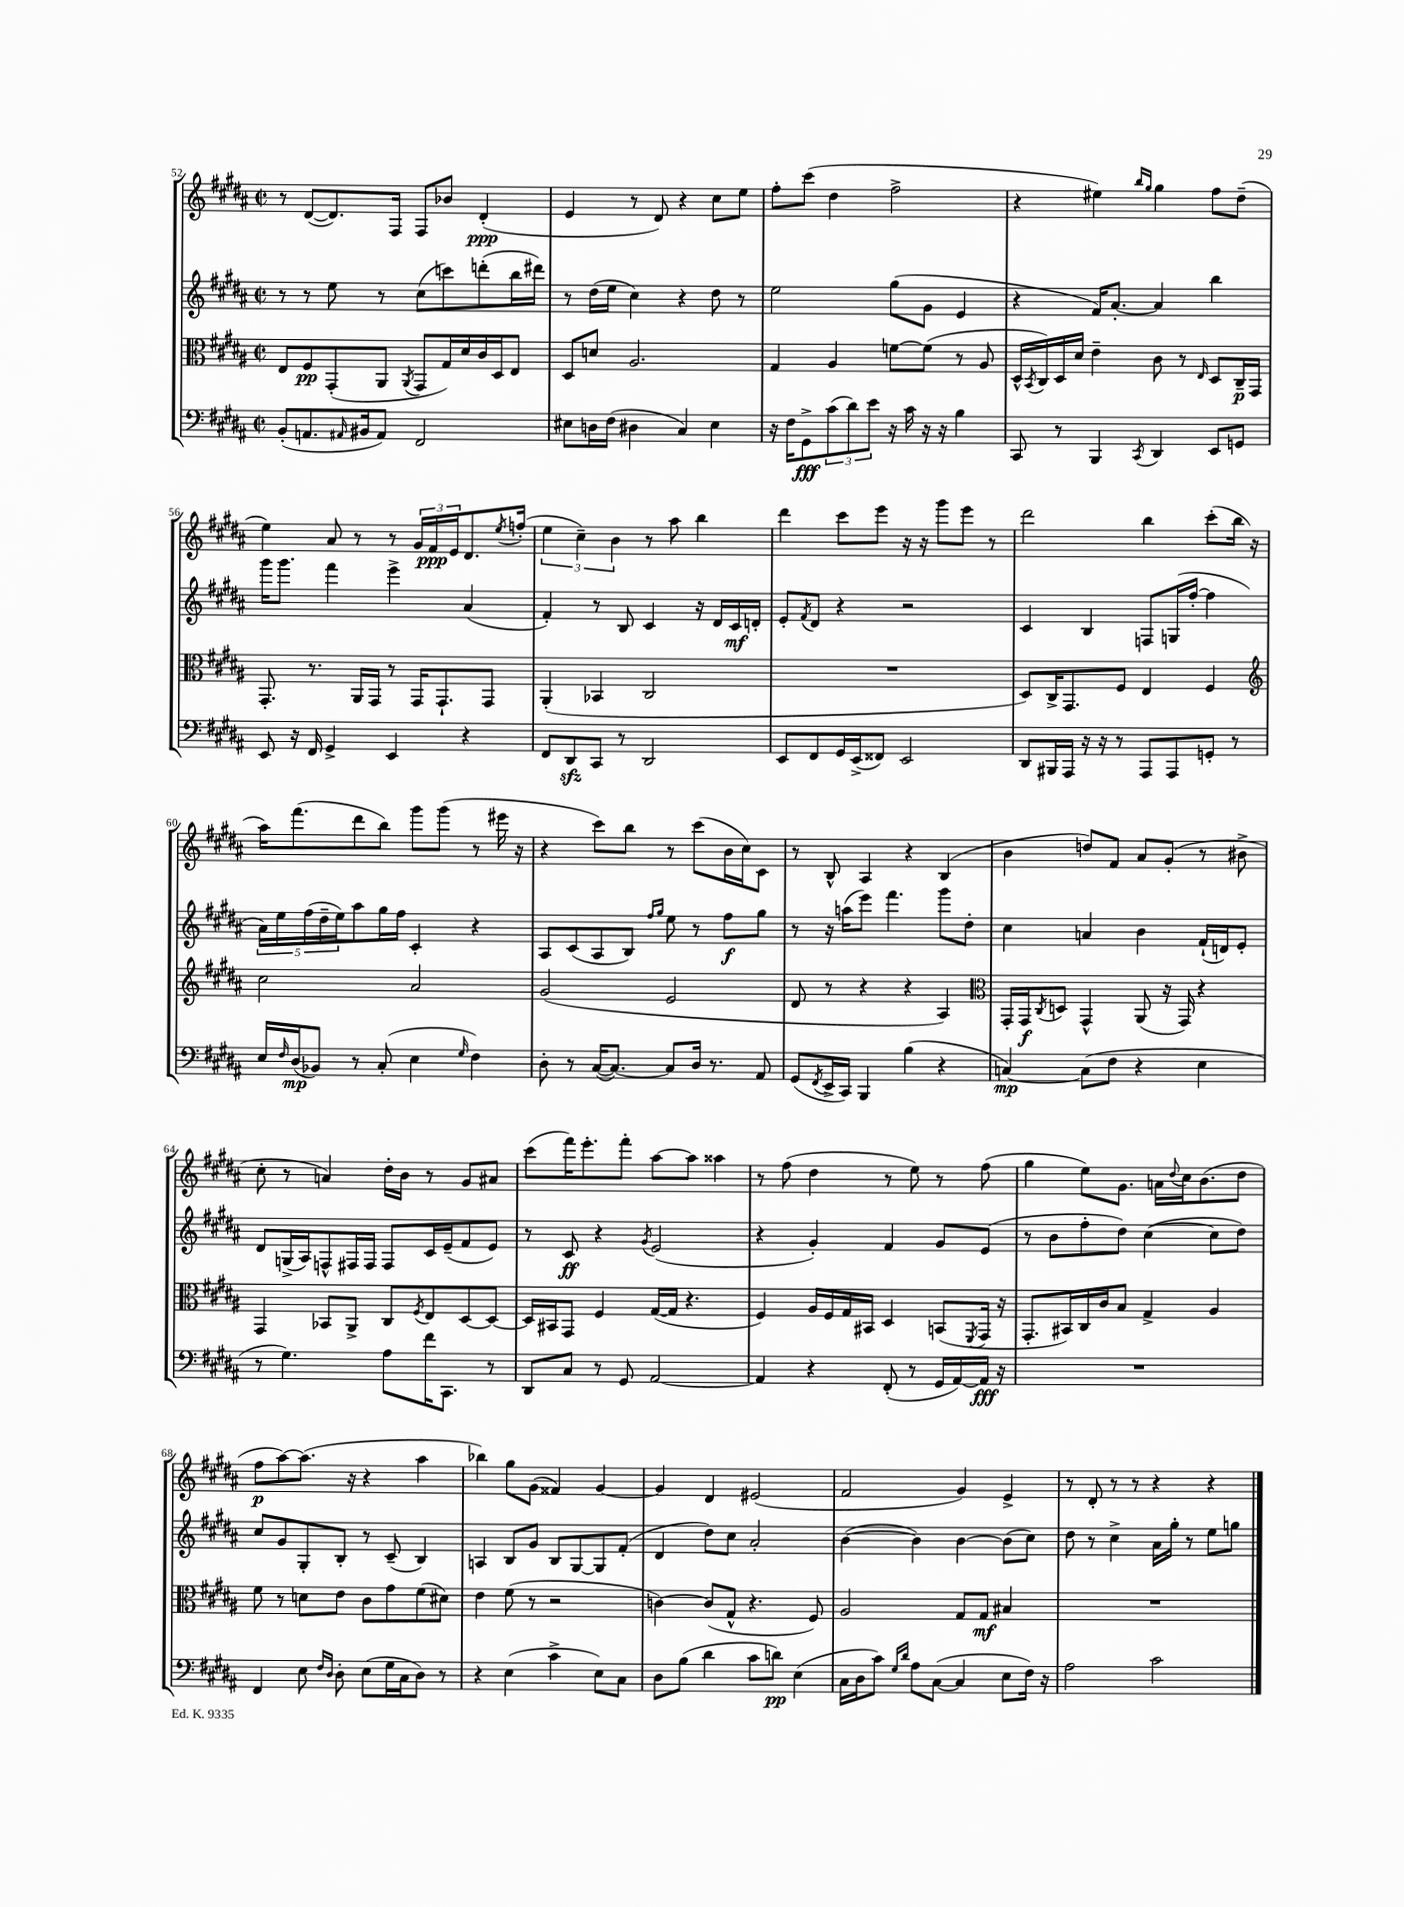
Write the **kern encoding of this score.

**kern	**kern	**kern	**kern
*staff4	*staff3	*staff2	*staff1
*clefF4	*clefC3	*clefG2	*clefG2
*k[f#c#g#d#a#]	*k[f#c#g#d#a#]	*k[f#c#g#d#a#]	*k[f#c#g#d#a#]
*M2/2	*M2/2	*M2/2	*M2/2
*met(c|)	*met(c|)	*met(c|)	*met(c|)
(8BB'	8E	8r	8r
8.AA	8F#	8r	([8d#
.	(8GG#'	8ee	8.d#])
16qqAA#	.	.	.
16BB#	.	.	.
8AA#)	8AA#	8r	.
.	.	.	16F#
.	8qAA#	.	.
2FF#	8GG#	(8cc#	8F#
.	16G#)	8ccc)	8b-
.	16d#	.	.
.	16c#	(8ddd'	(4d#'
.	16D#	.	.
.	8E	16bb	.
.	.	16ddd#)	.
=	=	=	=
8E#	8D#	8r	4e
16D	8d	(16dd#	.
(16F#	.	16ee	.
4D#	2.A#	4cc#)	8r
.	.	.	8d#)
4C#)	.	4r	4r
4E#	.	8dd#	8cc#
.	.	8r	8ee
=	=	=	=
16r	4G#	2ee	8ff#'
16F#	.	.	.
8GG#^	.	.	(8ccc#
(12c#	4A#	.	4dd#
12d#)	.	.	.
12e	.	.	.
16r	[8f	(8gg#	2ff#^
16c#	.	.	.
16r	(8f]	8g#	.
16r	.	.	.
4B	8r	4e	.
.	8A#	.	.
=	=	=	=
8CC#	16D#^^	4r	4r
.	8qBB	.	.
.	16C#)	.	.
8r	16D#	.	.
.	16d#	.	.
4BBB	4e~	16f#)	4ee#)
.	.	[8.a#'	.
.	.	.	16qqbb
8qCC#	.	.	16qqgg#
4DD#	8c#	4a#]	4gg#
.	8r	.	.
.	16qqE	.	.
8EE	8D#	4bb	8ff#
8GG	16C#~	.	(8dd#~
.	16GG#	.	.
=	=	=	=
8EE	8.GG#'	16ggg#	4ee)
.	.	8.ggg#	.
16r	.	.	.
16FF#	8.r	.	.
4GG#^	.	4fff#	8a#
.	16AA#	.	8r
.	16GG#	.	.
4EE	8r	4eee^	8r
.	16GG#	.	24g#
.	.	.	24f#
.	8.GG#`	.	.
.	.	.	24e
4r	.	(4a#	8.d#
.	8GG#	.	.
.	.	.	8qee
.	.	.	(16ff'
=	=	=	=
8FF#	(4AA#'	4f#')	6ee
8DD#	.	.	.
.	.	.	6cc#~)
8CC#	4BB-	8r	.
.	.	.	6b
8r	.	8B	.
2DD#	2C#	4c#	8r
.	.	.	8aa#
.	.	16r	4bb
.	.	16d#	.
.	.	16c#	.
.	.	16d'	.
=	=	=	=
8EE	1r	8e'	4ddd#
.	.	8qf#	.
8FF#	.	8d#	.
16GG#	.	4r	8ccc#
(16EE^	.	.	.
8FF##)	.	.	8eee
2EE	.	2r	16r
.	.	.	16r
.	.	.	8ggg#
.	.	.	8eee
.	.	.	8r
=	=	=	=
8DD#	8D#)	4c#	2ddd#
16BBB#	16C#^	.	.
16AAA#	8.GG#	.	.
16r	.	4B	.
16r	.	.	.
8r	8F#	.	.
8AAA#	4E	8F	4bb
8AAA#	.	(16G	.
.	.	[16ff#'	.
8GG'	4F#	4ff#]	(8ccc#'
8r	.	.	16bb
.	.	.	16r
=	=	=	=
*	*clefG2	*	*
16E	2cc#	20a#)	16aa#)
.	.	20ee	.
16qqF#	.	.	.
(16D#	.	.	(8.fff#
.	.	(20ff#	.
8BB-)	.	.	.
.	.	20dd#~	.
.	.	20ee)	.
8r	.	8aa#	8ddd#
(8C#'	.	16gg#	8bb)
.	.	16ff#	.
4E	2a#	4c#'	8ggg#
.	.	.	(8ggg#
16qqG#	.	.	.
4F#)	.	4r	8r
.	.	.	16eee#
.	.	.	16r
=	=	=	=
8D#'	(2g#	8A#	4r
8r	.	(8c#	.
([16C#	.	8A#	8ccc#)
8.C#_)	.	.	.
.	.	8B)	8bb
.	.	16qqff#	.
.	.	16qqgg#	.
8C#]	2e	8ee	8r
16D#	.	8r	(8ccc#
8.r	.	.	.
.	.	8ff#	16b
.	.	.	16cc#)
8AA#	.	8gg#	8c#
=	=	=	=
(8GG#	8d#	8r	8r
8qFF#	.	.	.
16EE^	8r	16r	8B^^
16CC#)	.	(16aa	.
4BBB	4r	8eee)	4A#
.	.	4.fff#	.
(4B	4r	.	4r
4r	4A#)	8ggg#	(4B
.	.	8dd#'	.
=	=	=	=
*	*clefC3	*	*
[4C)	16GG#'	4cc#	4b
.	16GG#	.	.
.	8qC#	.	.
.	8D	.	.
(8C]	4GG#^^	4a	8dd)
8F#	.	.	8f#
4r	(8AA#	4b	8a#
.	16r	.	(8g#'
.	16GG#)	.	.
4E	4r	(16f#`	8r
.	.	16d)	.
.	.	8e'	8b#^
=	=	=	=
8r	4GG#	8d#	8cc#'
4.G#)	.	(16G^	8r
.	.	16A#)	.
.	8BB-	8F^^	4a)
.	8AA#^	16F#	.
.	.	16F#	.
8A#	8C#	8F#	16dd#'
.	.	.	16b
.	8qF#	.	.
16f#	8E	16c#	8r
8.CC#	.	(16e~	.
.	[8D#	8f#	8g#
8r	8D#_	8e)	8a#
=	=	=	=
8DD#	16D#]	8r	(8ccc#
.	16BB#	.	.
8C#	8GG#	8c#	16fff#)
.	.	.	8.eee'
8r	4F#	4r	.
8GG#	.	.	8fff#'
.	.	8qg#	.
[2AA#	([16G#	(2e	[8aa#
.	16G#]	.	.
.	4.r	.	8aa#]
.	.	.	4aa##
=	=	=	=
4AA#]	4F#)	4r	8r
.	.	.	(8ff#
4r	16A#	4g#')	4dd#
.	16F#	.	.
.	16G#	.	.
.	16BB#	.	.
(8FF#'	4D#	4f#	8r
8r	.	.	8ee)
16GG#	(8BB	8g#	8r
[16AA#)	.	.	.
.	8qFF#	.	.
16AA#]	16GG#	(8e	(8ff#
16r	16r	.	.
=	=	=	=
1r	8.GG#'	8r	4gg#
.	.	8b	.
.	16BB#)	.	.
.	16C#	8ff#'	8ee)
.	16c#	.	.
.	8B	8dd#)	8.g#
.	4G#^	([4cc#	.
.	.	.	16a
.	.	.	8qqdd#
.	.	.	16cc#
.	.	.	(8.b
.	4A#	8cc#]	.
.	.	8dd#)	8dd#
=	=	=	=
4FF#	8f#	8cc#	8ff#
.	8r	8g#	[8aa#)
8E	8d	8G#'	(8.aa#]
16qqF#	.	.	.
16qqD#	.	.	.
8D#'	8e	8B'	.
.	.	.	16r
(8E	8c#	8r	4r
16G#	8g#	(8c#~	.
16C#	.	.	.
8D#)	(8f#	4B)	4aa#
8r	8d#)	.	.
=	=	=	=
4r	4e	4A	4bb-)
(4E	(8f#	8B	8gg#
.	8r	8g#	(8g#
4c#^	2r	8B	4f##)
.	.	[8G#	.
8E)	.	8G#]	[4g#
8C#	.	(8f#'	.
=	=	=	=
8D#	[4c)	4d#	4g#]
(8B	.	.	.
4d#	(8c]	8dd#)	4d#
.	8G#^^	8cc#	.
8c#	4.r	2a#'	(2e#
8d)	.	.	.
(4E	.	.	.
.	8F#)	.	.
=	=	=	=
16C#	2A#	([4b	2f#
16D#	.	.	.
8c#)	.	.	.
16qqG#	.	.	.
16qqd#	.	.	.
8A#	.	4b])	.
([8C#	.	.	.
4C#]	8G#	[4b	4g#)
.	8G#	.	.
8E	4B#	(8b]	4e^
16F#)	.	8cc#)	.
16r	.	.	.
=	=	=	=
2A#	1r	8dd#	8r
.	.	8r	8d#'
.	.	4cc#^	8r
.	.	.	8r
2c#	.	16a#	4r
.	.	16gg#'	.
.	.	8r	.
.	.	8ee	4r
.	.	8gg	.
==	==	==	==
*-	*-	*-	*-
